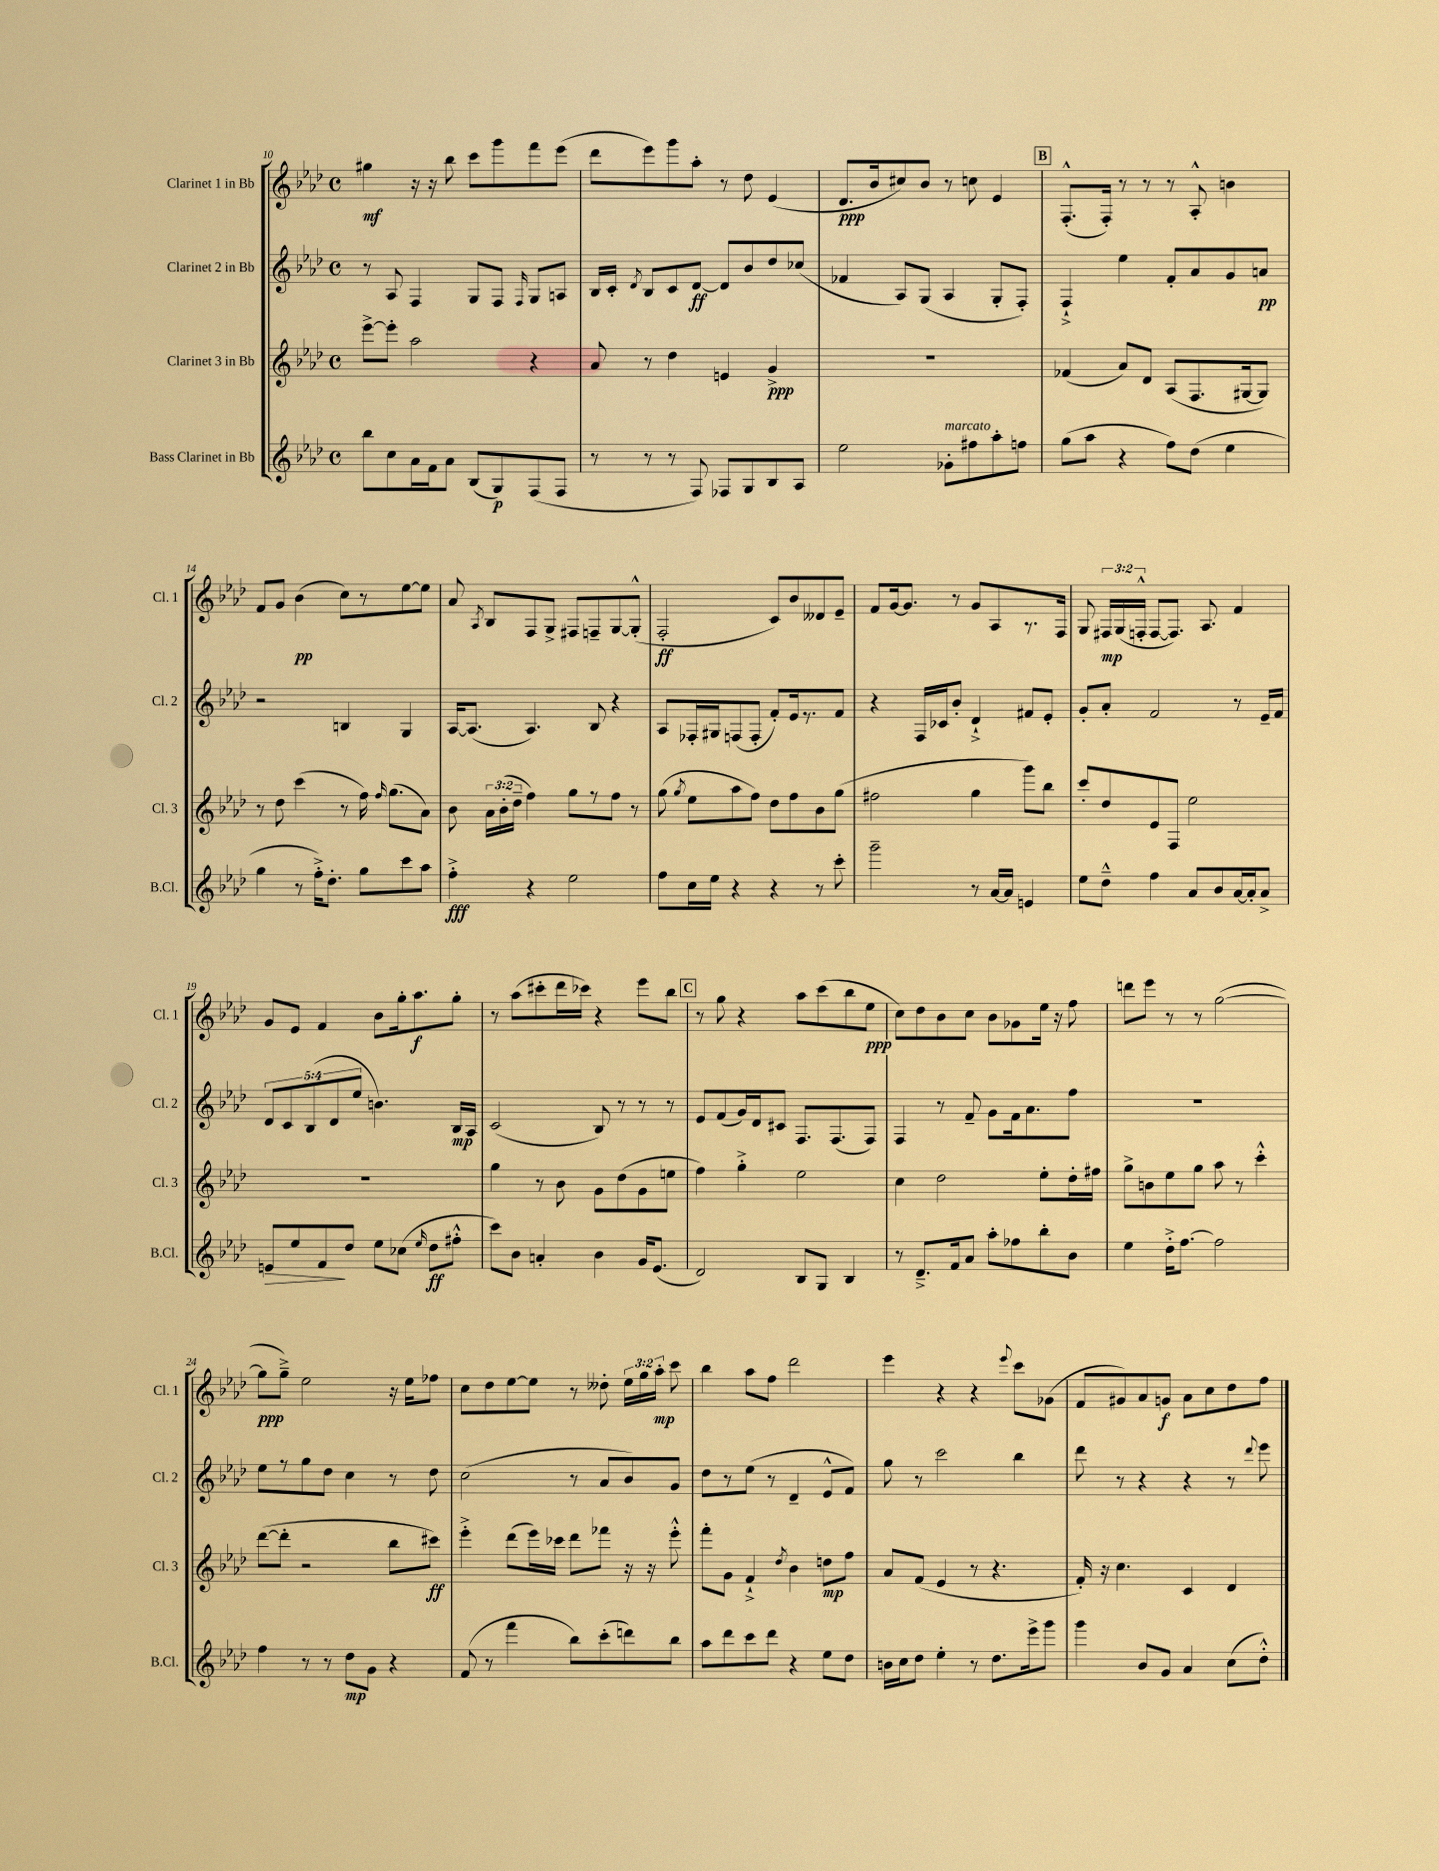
<<
\new StaffGroup <<
\new Staff = "s0" \with { instrumentName = "Clarinet 1 in Bb" shortInstrumentName = "Cl. 1" } {
    \clef treble \key aes \major \defaultTimeSignature \time 4/4 \override Staff.TupletNumber.text = #tuplet-number::calc-fraction-text
    \autoBeamOff gis''4\mf r16 r16 bes''8 c'''8[ g'''8 f'''8 ees'''8]( |
    des'''8[ ees'''8) g'''8 aes''8]-. r8 des''8 ees'4( |
    des'8.[\ppp bes'16 cis''8) bes'8] r8 c''8 ees'4 |
    \mark \markup { \box "B" } f8.[-.-^( f16]-.) r8 r8 r8 aes8-.-^ b'4 |
    f'8[ g'8] bes'4\pp( c''8[) r8 ees''8~ ees''8] |
    aes'8 \acciaccatura { aes8 } bes8[ f8 g8]-> fis8[ f8-- g8~ g8]-.-^( |
    f2-.\ff c'8[) bes'8 deses'8 ees'8]-- |
    f'8[ g'16~ g'8.] r8 g'8[ aes8 r8. f16] |
    g8 \tuplet 3/2 { fis16[\mp g16( f16]-.-^ } f8[~ f8.]) aes8. f'4 |
    g'8[ ees'8] f'4 bes'8[ g''16-. aes''8.\f g''8]-. |
    r8 aes''8[( cis'''8-. des'''16 ces'''16]) r4 ees'''8[ bes''8] |
    \mark \markup { \box "C" } r8 g''8 r4 aes''8[ c'''8( bes''8 ees''8]\ppp |
    c''8[) des''8 bes'8 c''8] bes'8[ ges'8 ees''16] r16 f''8 |
    d'''8[ ees'''8] r8 r8 g''2~( |
    g''8[\ppp g''8]--->) ees''2 r16 ees''16[ fes''8] |
    c''8[ des''8 ees''8~ ees''8] r8 deses''8-. \tuplet 3/2 { ees''16[ g''16 aes''16]-.\mp } c'''8 |
    bes''4 aes''8[ f''8] des'''2 |
    ees'''4 r4 r4 \appoggiatura { ees'''8 } c'''8[ ges'8]( |
    f'8[ gis'8) aes'8 g'8]\f aes'8[ c''8 des''8 f''8] \bar "|." |
}
\new Staff = "s1" \with { instrumentName = "Clarinet 2 in Bb" shortInstrumentName = "Cl. 2" } {
    \clef treble \key aes \major \defaultTimeSignature \time 4/4 \override Staff.TupletNumber.text = #tuplet-number::calc-fraction-text
    \autoBeamOff r8 aes8 f4 g8[ f8] \grace { f16 } g8[ a8] |
    bes16[ c'16]-. \acciaccatura { des'8 } bes8[ c'8 des'8]~\ff des'8[ bes'8 des''8 ces''8]( |
    fes'4 aes8[) g8]( aes4 g8[-. f8]-.) |
    \mark \markup { \box "B" } f4-!-> ees''4 f'8[-. aes'8 g'8 a'8]\pp |
    r2 b4 g4 |
    aes16[~ aes8.]( aes4.) bes8 r4 |
    aes8[ fes16-. gis16 f8( f8]-. f'8[-.) ees'16 r8. f'8] |
    r4 f16[ ces'16 bes'8]-. des'4-!-> fis'8[ ees'8]-. |
    g'8[-. aes'8]-. f'2 r8 ees'16[-- f'16] |
    \tuplet 5/4 { des'8[ c'8 bes8( des'8 ees''8] } b'4.) bes16[\mp aes16] |
    c'2( bes8) r8 r8 r8 |
    \mark \markup { \box "C" } ees'8[ f'8( g'16) des'16 cis'8] f8.[ f8.( f8]) |
    f4 r8 f'8-- g'8[ f'16 aes'8. f''8] |
    R1 |
    ees''8[ r8 g''8 des''8] c''4 r8 des''8 |
    c''2( r8 aes'8[ bes'8) g'8] |
    des''8[ r8 ees''8]( r8 des'4-- ees'8[-^ f'8]) |
    g''8 r8 c'''2 bes''4 |
    des'''8 r8 r4 r4 r8 \appoggiatura { des'''8 } ees'''8 \bar "|." |
}
\new Staff = "s2" \with { instrumentName = "Clarinet 3 in Bb" shortInstrumentName = "Cl. 3" } {
    \clef treble \key aes \major \defaultTimeSignature \time 4/4 \override Staff.TupletNumber.text = #tuplet-number::calc-fraction-text
    \autoBeamOff ees'''8[~-> ees'''8]-. aes''2 r4 |
    aes'8 r8 des''4 e'4 g'4->\ppp |
    R1 |
    \mark \markup { \box "B" } fes'4( aes'8[) des'8] aes8[( f8. gis16~ gis8]) |
    r8 des''8 c'''4( r8 f''16) \grace { f''16 } g''8.[( aes'8]) |
    bes'8 \tuplet 3/2 { aes'16[ bes'16-.( des''16]-- } f''4) g''8[ r8 f''8] r8 |
    g''8( \acciaccatura { g''8 } ees''8[ aes''8 f''8]) des''8[ f''8 bes'8 g''8]( |
    fis''2 g''4 g'''8[) bes''8] |
    c'''8[-. des''8 ees'8 f8] ees''2 |
    R1 |
    g''4 r8 bes'8 g'8[ des''8( g'8 e''8] |
    \mark \markup { \box "C" } f''4) g''4-.-> ees''2 |
    c''4 des''2 ees''8[-. des''16-. fis''16] |
    g''8[-> b'8 ees''8 g''8] aes''8 r8 c'''4-.-^ |
    des'''8[~( des'''8]-. r2 bes''8[ cis'''8]\ff) |
    ees'''4-.-> des'''8[( ees'''16) ces'''16] des'''8[ fes'''8] r16 r16 ees'''8-.-^ |
    f'''8[-. g'8] f'4-!-> \acciaccatura { des''8 } bes'4 d''8[\mp f''8] |
    aes'8[ f'8]( ees'4 r8 r4. |
    f'16-.) r16 c''4. c'4 des'4 \bar "|." |
}
\new Staff = "s3" \with { instrumentName = "Bass Clarinet in Bb" shortInstrumentName = "B.Cl." } {
    \clef treble \key aes \major \defaultTimeSignature \time 4/4
    \autoBeamOff bes''8[ c''8 aes'16 f'16 aes'8] bes8[( g8\p) f8( f8] |
    r8 r8 r8 f8) fes8[ g8 bes8 aes8] |
    ees''2 ges'8[-.^\markup { \italic "marcato" } fis''8 aes''8-. f''8] |
    \mark \markup { \box "B" } g''8[( aes''8] r4 f''8[) des''8]( ees''4 |
    g''4 r8 f''16[-.->) des''8.]-. g''8[ c'''8 aes''8] |
    f''4-.->\fff r4 ees''2 |
    f''8[ c''16 ees''16] r4 r4 r8 c'''8-. |
    g'''2-- r8 aes'16[~ aes'16] e'4 |
    ees''8[ des''8]---^ f''4 aes'8[ bes'8 aes'16~ aes'16-. aes'8]-> |
    e'8[\> ees''8 f'8\! des''8] ees''8[ ces''8]( \grace { ees''16 } des''8[\ff fis''8]-.-^ |
    c'''8[) bes'8] a'4-. bes'4 g'16[ ees'8.]( |
    \mark \markup { \box "C" } des'2) bes8[ g8] bes4 |
    r8 des'8.[---> f'16 aes'8] aes''8[-. fes''8 bes''8-. bes'8] |
    ees''4 des''16[-.-> f''8.]~ f''2 |
    f''4 r8 r8 des''8[\mp g'8] r4 |
    f'8( r8 f'''4 bes''8[) c'''8-.( d'''8) bes''8] |
    aes''8[ des'''8 c'''8 des'''8] r4 ees''8[ des''8] |
    b'16[ c''16 des''8] ees''4-. r8 des''8.[ ees'''16-> g'''8] |
    g'''4 bes'8[ g'8] aes'4 c''8[( des''8]-.-^) \bar "|." |
}
>>
>>
\layout { \context { \Score currentBarNumber = #10 } }
